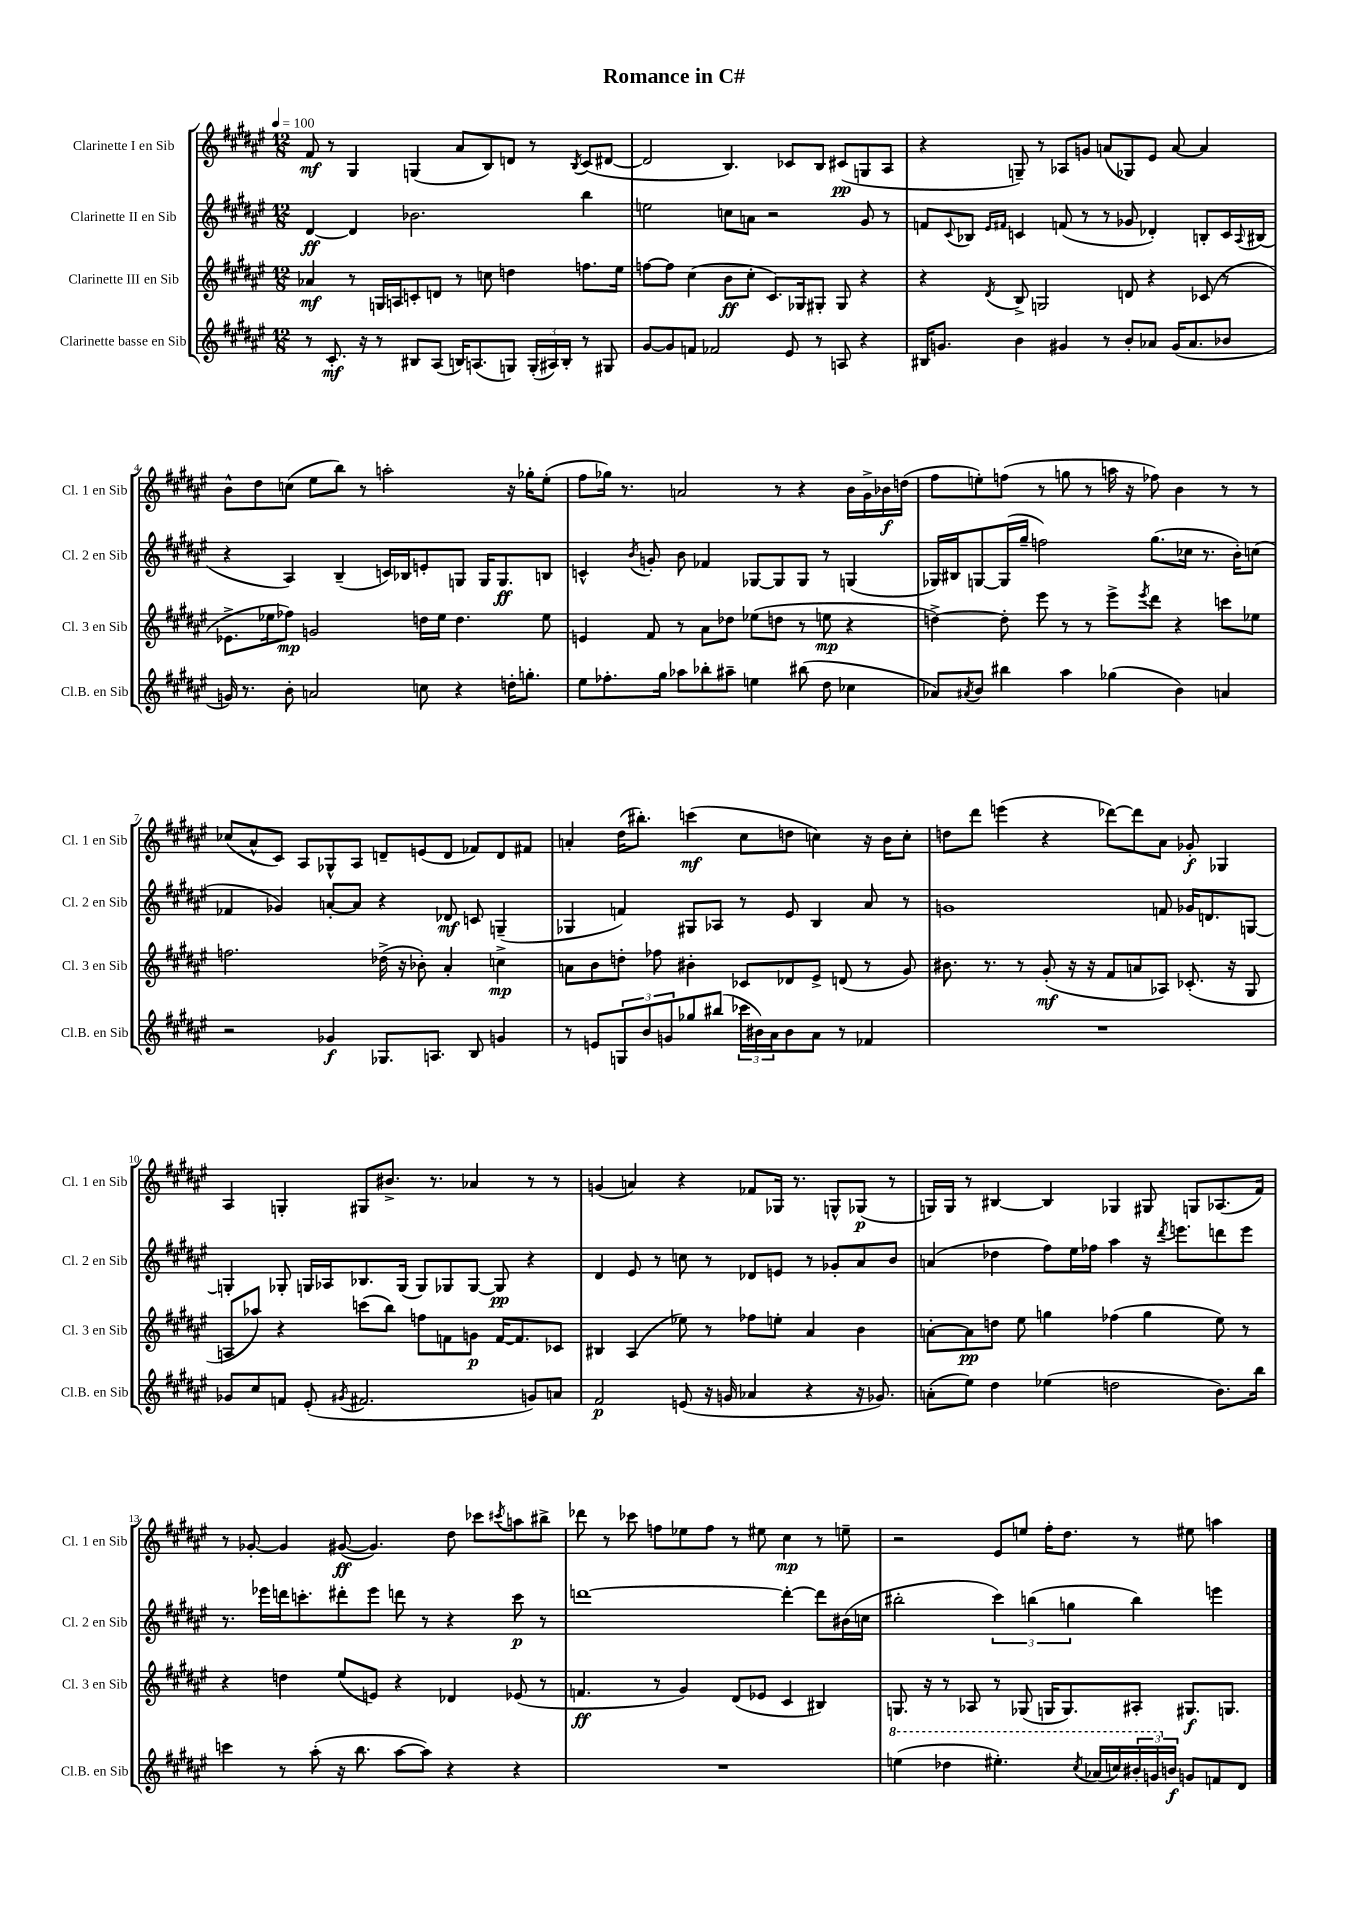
\header { title = "Romance in C#" }
<<
\new StaffGroup <<
\new Staff = "s0" \with { instrumentName = "Clarinette I en Sib" shortInstrumentName = "Cl. 1 en Sib" } {
    \clef treble \key fis \major \numericTimeSignature \time 12/8 \tempo 4 = 100
    fis'8\mf r8 gis4 g4( ais'8 b8) d'8 r8 \acciaccatura { b8 } cis'8( dis'8~ |
    dis'2 b4.) ces'8 b8 cis'8\pp( g8 ais8 |
    r4 g8--) r8 aes8 g'8 a'8( ges8) eis'8 a'8~ a'4 |
    b'8-^ dis''8 c''8( eis''8 b''8) r8 a''2-. r16 ges''16-. eis''8-.( |
    fis''8 ges''16) r8. a'2 r8 r4 b'16 gis'16-> bes'16\f d''16( |
    fis''8 e''8-.) f''8( r8 g''8 r8 a''16 r16 fes''8) b'4 r8 r8 |
    ces''8( ais'8-^ cis'8) ais8 ges8-^ ais8 d'8-- e'8( d'8 fes'8) d'8 fis'8 |
    a'4-. dis''16( bis''8.-.) c'''4\mf( cis''8 d''8 c''4) r16 b'16 c''8-. |
    d''8 dis'''8 e'''4( r4 des'''8~) des'''8 ais'8 ges'8-.\f ges4 |
    ais4 g4-. gis8 bis'8.-> r8. aes'4 r8 r8 |
    g'4( a'4) r4 fes'8 ges16 r8. g8-^ ges8\p( r8 |
    g16) g16 r8 bis4~ bis4 ges4 gis8 g8 aes8.( fis'16) |
    r8 ges'8~-. ges'4 gis'8~\ff( gis'4.) dis''8 ces'''8 \acciaccatura { cis'''8 } a''8 bis''8-> |
    des'''8 r8 ces'''8 f''8 ees''8 f''8 r8 eis''8 cis''4\mp r8 e''8-- |
    r2 eis'8 e''8 fis''16-. dis''8. r8 eis''8 a''4 \bar "|." |
}
\new Staff = "s1" \with { instrumentName = "Clarinette II en Sib" shortInstrumentName = "Cl. 2 en Sib" } {
    \clef treble \key fis \major \numericTimeSignature \time 12/8
    dis'4~\ff dis'4 bes'2. b''4 |
    e''2 c''8 a'8 r2 gis'8 r8 |
    f'8 \appoggiatura { cis'8 } bes8 \grace { eis'16 fis'16 } c'4 f'8( r8 r8 ges'8 des'4-.) b8-. c'16 \appoggiatura { ais8 } bis16( |
    r4 ais4) b4--( c'16) bes16 e'8-. g8 g16 g8.\ff b8 |
    c'4-^ \acciaccatura { b'8 } g'8-. b'8 fes'4 ges8~ ges8 ges8 r8 g4( |
    ges16) bis16 g8~ g16( gis''16-- f''2) gis''8.( ces''16 r8. b'16-.) c''8( |
    fes'4 ges'4) a'8~-. a'8 r4 des'8\mf c'8 g4--( |
    ges4 f'4) gis8 aes8 r8 eis'8 b4 ais'8 r8 |
    g'1 f'8 ges'16 d'8. g8~ |
    g4-. ges8-. g16 aes16 bes8. g16( g8) ges8 ges8~ ges8\pp r4 |
    dis'4 eis'8 r8 c''8 r8 des'8 e'8 r8 ges'8-. ais'8 b'8 |
    a'4( des''4 fis''8) eis''16 fes''16 ais''4 r16 \acciaccatura { dis'''8 } e'''8. d'''8 e'''8 |
    r8. ees'''16 d'''16 c'''8.-. dis'''8-. ees'''8 d'''8 r8 r4 c'''8\p r8 |
    d'''1~ d'''4~-. d'''8 bis'16( c''16 |
    bis''2-. \tuplet 3/2 { cis'''4) b''4( g''4 } b''4) e'''4 \bar "|." |
}
\new Staff = "s2" \with { instrumentName = "Clarinette III en Sib" shortInstrumentName = "Cl. 3 en Sib" } {
    \clef treble \key fis \major \numericTimeSignature \time 12/8
    aes'4\mf r8 g16 a16 c'8-. d'8 r8 c''8 d''4 f''8. eis''16 |
    f''8~ f''8 cis''4( b'8\ff cis''8-. cis'8.) ges16 gis8-. gis8 r4 |
    r4 \acciaccatura { dis'8 } b8-> g2 d'8 r4 ces'8( r8 |
    ees'8.-> ees''16 fes''8\mp) g'2 d''16 ees''16 d''4. ees''8 |
    e'4 fis'8 r8 ais'8 des''8 ees''8( d''8 r8 e''8\mp r4 |
    d''4~->) d''8-. eis'''8 r8 r8 eis'''8-> \acciaccatura { eis'''8 } dis'''8 r4 c'''8 ees''8 |
    f''2. des''16->( r16 bes'8-.) ais'4-. c''4->\mp |
    a'8 b'8 d''8-. fes''8 bis'4-. ces'8 des'8 eis'8-> d'8( r8 gis'8) |
    bis'8. r8. r8 gis'8-.\mf( r16 r16 fis'8 a'8 aes8) ces'8.-.( r16 gis8 |
    a8 aes''8) r4 c'''8( b''8) f''8 f'8 g'8\p f'16~ f'8. ces'8 |
    bis4 ais4( ees''8) r8 fes''8 e''8-. ais'4 b'4 |
    a'8~-. a'8\pp d''8 eis''8 g''4 fes''4( g''4 eis''8) r8 |
    r4 d''4 eis''8( e'8) r4 des'4 ees'8( r8 |
    f'4.\ff r8 gis'4) dis'8( ees'8 cis'4 bis4) |
    g8. r16 r8 aes8 r8 ges8( g16 g8.) ais8-. gis8.\f g8. \bar "|." |
}
\new Staff = "s3" \with { instrumentName = "Clarinette basse en Sib" shortInstrumentName = "Cl.B. en Sib" } {
    \clef treble \key fis \major \numericTimeSignature \time 12/8
    r8 cis'8.-.\mf r16 r8 bis8 ais8( b16) a8.( g8) \tuplet 3/2 { g16-.( ais16) b16-. } r8 gis8 |
    gis'8~ gis'8 f'8 fes'2 eis'8 r8 a8 r4 |
    bis16 g'8. b'4 gis'4 r8 b'8-. aes'8 gis'16( aes'8. bes'8 |
    g'16) r8. b'8-. a'2 c''8 r4 d''16-. g''8.-. |
    eis''8 fes''8.-. gis''16 aes''8 bes''8-. ais''8-- e''4 bis''8( dis''8 ces''4 |
    aes'8) \acciaccatura { ais'8 } b'8 bis''4 ais''4 ges''4( b'4) a'4 |
    r2 ges'4\f ges8. a8. b8 g'4 |
    r8 e'8 \tuplet 3/2 { g8 b'8 g'8 } ges''8 bis''8( \tuplet 3/2 { ces'''16 bis'16) ais'16 } bis'8 ais'8 r8 fes'4 |
    R1. |
    ges'8 cis''8 f'8 eis'8-.( \acciaccatura { gis'8 } fis'2. g'8) a'8 |
    fis'2\p e'8( r16 g'16 aes'4 r4 r16 ges'8.) |
    a'8-.( eis''8) dis''4 ees''4( d''2 b'8.) b''16 |
    c'''4 r8 ais''8-.( r16 b''8. ais''8~ ais''8) r4 r4 |
    R1. |
    \ottava #1 e'''4( des'''4 eis'''4.-.) \acciaccatura { cis'''8 } aes''16( c'''16) \tuplet 3/2 { bis''16-. g''16 \ottava #0 b'!16\f } g'8 f'8 dis'8 \bar "|." |
}
>>
>>
